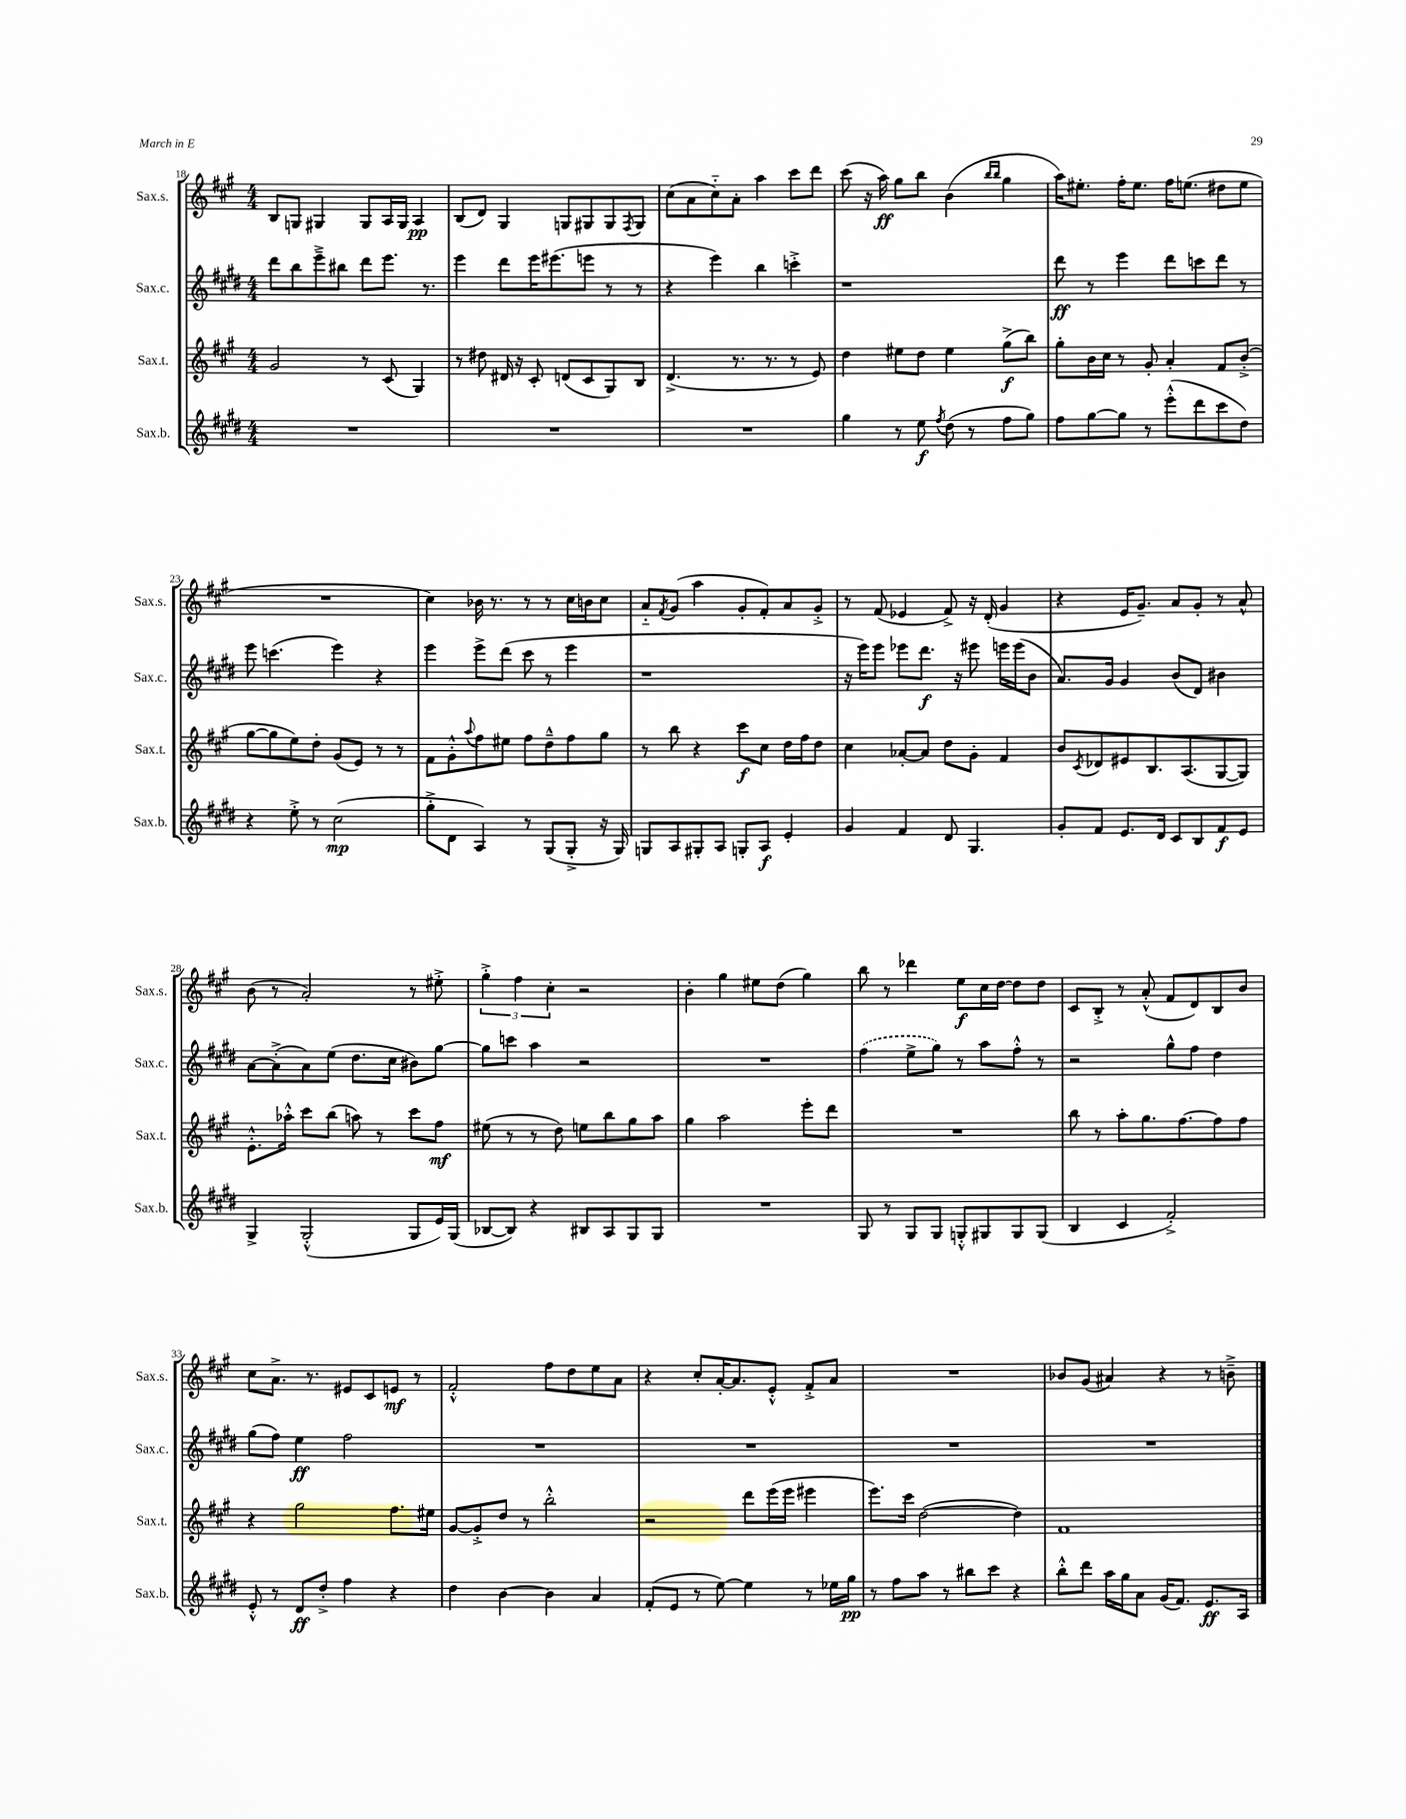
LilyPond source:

<<
\new StaffGroup <<
\new Staff = "s0" \with { instrumentName = "Sax.s." shortInstrumentName = "Sax.s." } {
    \clef treble \key a \major \numericTimeSignature \time 4/4
    b8 g8 gis4 gis8 a16 gis16 a4\pp |
    b8( d'8) gis4 g8 gis8 gis8 \acciaccatura { fis8 } gis8 |
    cis''8( a'8 cis''8-_) a'8-. a''4 cis'''8 d'''8 |
    cis'''8( r16 a''16\ff) gis''8 b''8 b'4( \grace { b''16 b''16 } gis''4 |
    a''16) eis''8.-. fis''16-. eis''8. fis''16 e''8.( dis''8 e''8 |
    R1 |
    cis''4) bes'16 r8. r8 r8 cis''16 b'16 cis''8 |
    a'8-_ \acciaccatura { fis'8 } gis'8( a''4 gis'8-. fis'8-.) a'8 gis'8-.-> |
    r8 fis'8( ees'4 fis'8->) r16 d'16-.( gis'4 |
    r4 e'16 gis'8.--) a'8 gis'8-. r8 a'8-^ |
    b'8( r8 a'2-.) r8 eis''8-.-> |
    \tuplet 3/2 { gis''4-.-> fis''4 cis''4-. } r2 |
    b'4-. gis''4 eis''8 d''8( gis''4) |
    b''8 r8 des'''4 e''8\f cis''16 d''16~ d''8 d''8 |
    cis'8 b8-.-> r8 a'8-.-^( fis'8 d'8) b8 b'8 |
    cis''8 a'8.-> r8. eis'8 cis'8 e'8\mf r8 |
    fis'2-.-^ fis''8 d''8 e''8 a'8 |
    r4 cis''8-. a'16~-. a'8. e'8-.-^ fis'8-.-> a'8 |
    R1 |
    bes'8 gis'8( ais'4) r4 r8 b'8---> \bar "|." |
}
\new Staff = "s1" \with { instrumentName = "Sax.c." shortInstrumentName = "Sax.c." } {
    \clef treble \key e \major \numericTimeSignature \time 4/4
    dis'''8 b''8 e'''8---> bis''8 dis'''8 e'''8. r8. |
    e'''4 dis'''8 e'''16 eis'''8.( e'''8 r8 r8 |
    r4 e'''4) b''4 c'''4-.-> |
    r1 |
    dis'''8\ff r8 e'''4 dis'''8 c'''8 dis'''8 r8 |
    e'''8 c'''4.( e'''4) r4 |
    e'''4 e'''8-> dis'''8( cis'''8 r8 e'''4 |
    r1 |
    r16 e'''16) e'''8 ees'''8 dis'''8.\f r16 eis'''8 e'''16 e'''16( b'8 |
    a'8.) gis'16 gis'4 b'8( dis'8) bis'4 |
    a'8~ a'8-.->( a'8) e''8( dis''8. cis''16 bis'8) gis''8~ |
    gis''8 c'''8 a''4 r2 |
    R1 |
    \once \slurDashed fis''4( e''8-> gis''8) r8 a''8 fis''8-.-^ r8 |
    r2 gis''8-^ fis''8 dis''4 |
    gis''8( fis''8) e''4\ff fis''2 |
    R1 |
    R1 |
    R1 |
    R1 \bar "|." |
}
\new Staff = "s2" \with { instrumentName = "Sax.t." shortInstrumentName = "Sax.t." } {
    \clef treble \key a \major \numericTimeSignature \time 4/4
    gis'2 r8 cis'8( gis4) |
    r8 dis''8 dis'16 r16 cis'8-. d'8( cis'8 gis8) b8 |
    d'4.->( r8. r8. r8 e'8) |
    d''4 eis''8 d''8 eis''4 gis''8->\f( b''8) |
    gis''8-. b'16 cis''16 r8 gis'8-. a'4-. fis'8 b'8-.->( |
    gis''8~ gis''8 e''8) d''8-. gis'8( e'8) r8 r8 |
    fis'8 gis'8-.-^ \appoggiatura { a''8 } fis''8 eis''8 fis''8 d''8---^ fis''8 gis''8 |
    r8 b''8 r4 cis'''8\f cis''8 d''16 fis''16 d''8 |
    cis''4 aes'8~-. aes'8 d''8 gis'8-. fis'4 |
    b'8 \acciaccatura { cis'8 } des'8 eis'8 b8. a8.( gis8~ gis8) |
    e'8.-.-^ aes''16-.-^ cis'''8 b''8( a''8) r8 cis'''8 fis''8\mf |
    eis''8( r8 r8 d''8) e''8 b''8 gis''8 a''8 |
    gis''4 a''2 e'''8-. d'''8 |
    R1 |
    b''8 r8 a''8-. gis''8. fis''8.~ fis''8 fis''8 |
    r4 gis''2 fis''8. eis''16 |
    gis'8~ gis'8-.-> d''8 r8 b''2-.-^ |
    r2 d'''8 e'''16( e'''16 eis'''4 |
    e'''8.) cis'''16 d''2~( d''4) |
    fis'1 \bar "|." |
}
\new Staff = "s3" \with { instrumentName = "Sax.b." shortInstrumentName = "Sax.b." } {
    \clef treble \key e \major \numericTimeSignature \time 4/4
    R1 |
    R1 |
    R1 |
    gis''4 r8 e''8\f \acciaccatura { fis''8 } dis''8( r8 fis''8 gis''8) |
    fis''8 gis''8~ gis''8 r8 e'''8-.-^( dis'''8 cis'''8 dis''8) |
    r4 e''8-.-> r8 cis''2\mp( |
    gis''8-.-> dis'8 a4) r8 gis8( gis8-.-> r16 gis16) |
    g8 a8 gis8-. a8 g8-. a8\f e'4-. |
    gis'4 fis'4 dis'8 gis4. |
    gis'8-. fis'8 e'8. dis'16 cis'8 b8 fis'8\f e'8 |
    gis4-> gis2-.-^( gis8 e'16) gis16( |
    bes8~ bes8) r4 bis8 a8 gis8 gis8 |
    R1 |
    gis8 r8 gis8 gis8 g8-.-^ gis8 gis8 gis8( |
    b4 cis'4 fis'2-.->) |
    e'8-.-^ r8 dis'8\ff dis''8-.-> fis''4 r4 |
    dis''4 b'4~ b'4 a'4 |
    fis'8-.( e'8 r8 e''8~) e''4 r8 ees''16 gis''16\pp |
    r8 fis''8 a''8 r8 bis''8 cis'''8 r4 |
    b''8-.-^ dis'''8 a''16 gis''16 a'8 gis'16( fis'8.) e'8.\ff a16 \bar "|." |
}
>>
>>
\layout { \context { \Score currentBarNumber = #18 } }
